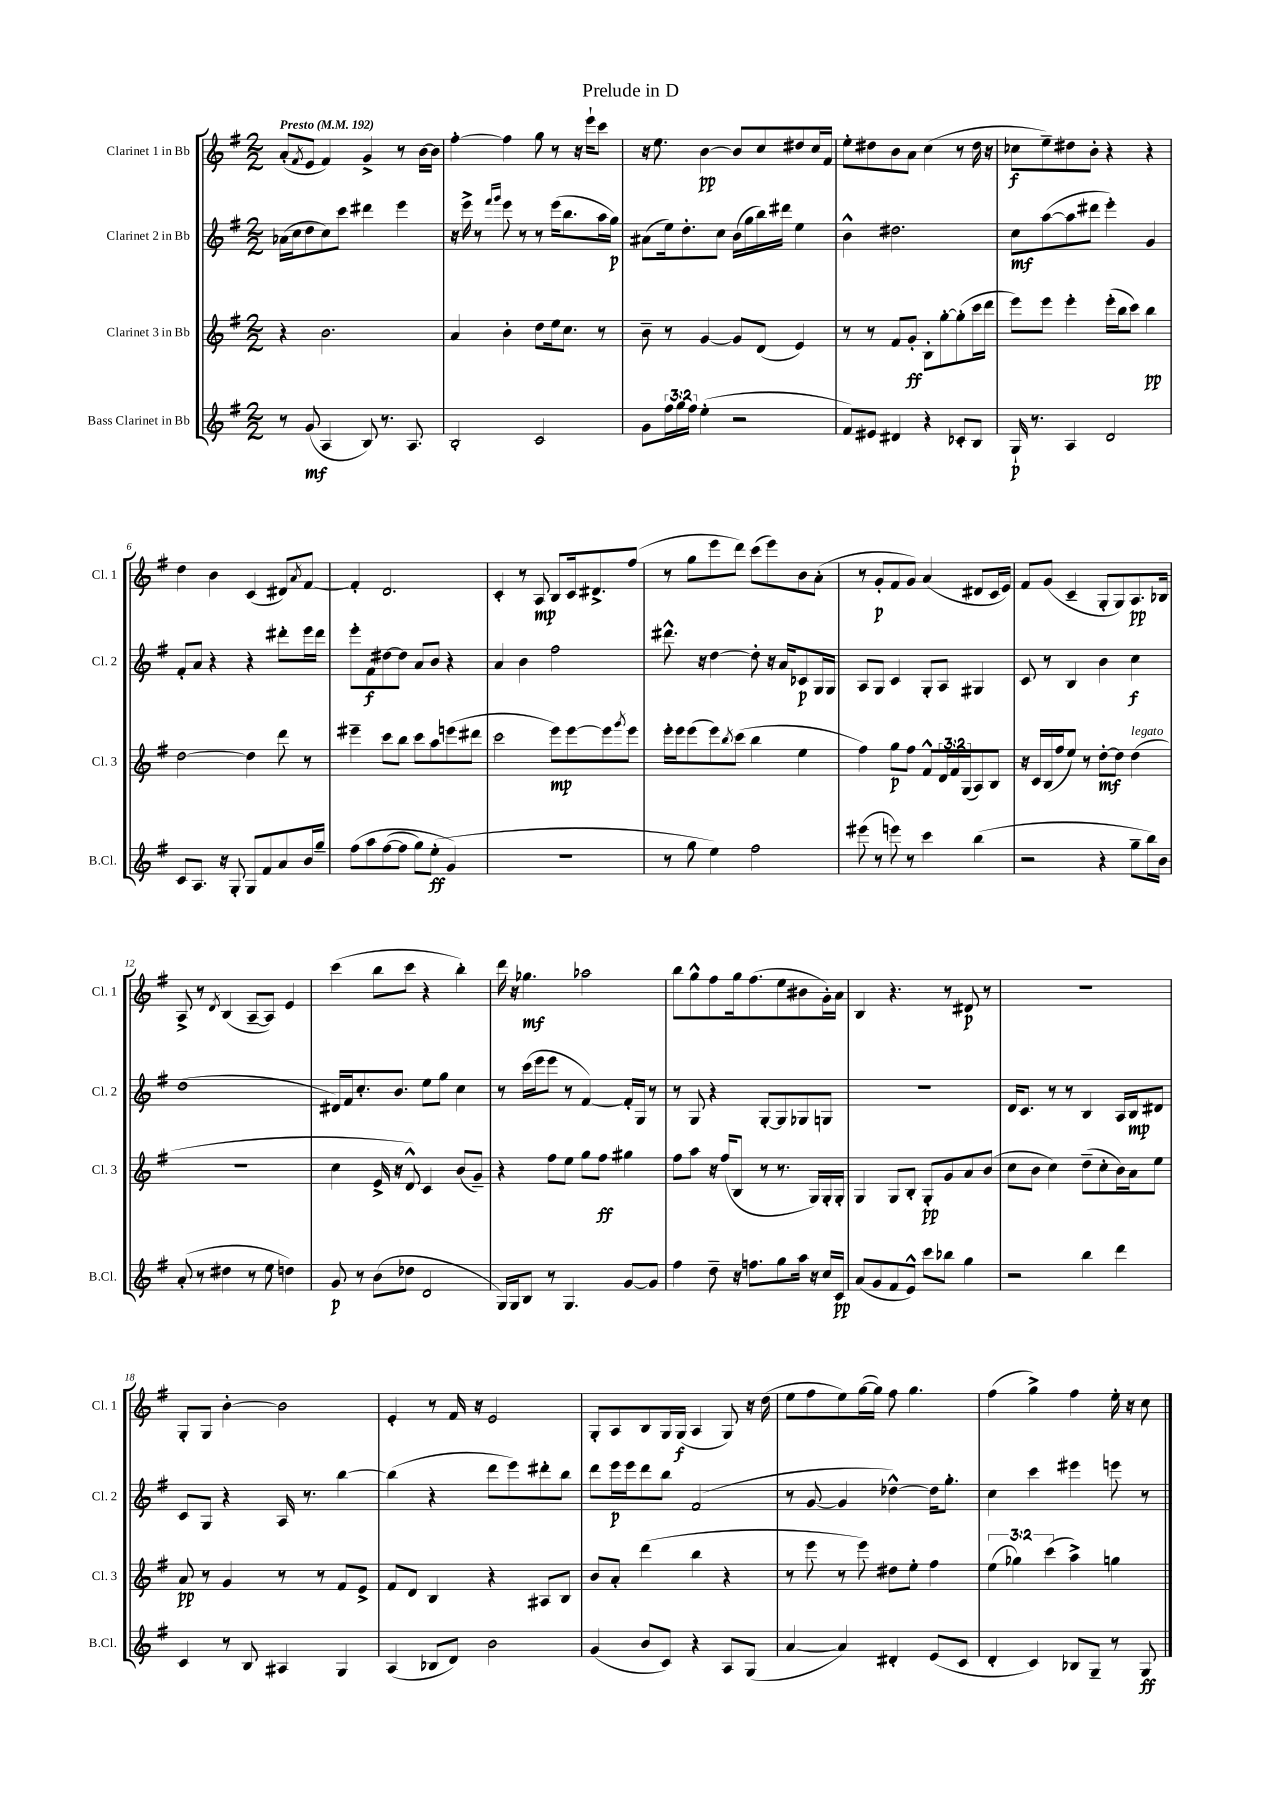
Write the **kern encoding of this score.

**kern	**kern	**kern	**kern
*staff4	*staff3	*staff2	*staff1
*clefG2	*clefG2	*clefG2	*clefG2
*k[f#]	*k[f#]	*k[f#]	*k[f#]
*M2/2	*M2/2	*M2/2	*M2/2
*MM192	*MM192	*MM192	*MM192
8r	4r	(16a-\LL	(8a'/L
.	.	16cc\J	.
.	.	.	8qf#/
(8g/	.	8dd\	8e/J
4A/	2.b\	8cc\)	4f#/)
.	.	8ccc\J	.
8B/)	.	4ddd#\	4g^/
8.r	.	.	.
.	.	4eee\	8r
8.A/	.	.	.
.	.	.	[16b\LL
.	.	.	16b\]JJ
=	=	=	=
2B'/	4a/	16r	[4ff#'\
.	.	16eee^\	.
.	.	8r	.
.	.	16qqfff#/LL	.
.	.	16qqggg/JJ	.
.	4b'\	8eee\	4ff#\]
.	.	8r	.
2c/	8dd\L	8r	8gg\
.	16ee\k	(16eee\LK	8r
.	8.cc\J	8.bb\	.
.	.	.	16r
.	.	.	16eee`\LK
.	8r	16aa\L	8ccc\J
.	.	16gg\JJ)	.
=	=	=	=
8g\L	8b~\	(8a#\L	16r
.	.	.	8.ee\
24ff#\L	8r	16ee\k)	.
24gg\	.	.	.
.	.	8.dd'\	.
24ff#\JJ	.	.	.
(4ee'\	[4g/	.	[4b\
.	.	8cc\J	.
2r	8g/]L	(16b\LL	8b/]L
.	.	16gg\	.
.	(8d/J	16bb\)	8cc/
.	.	16ddd#\JJ	.
.	4e/)	4ee\	8dd#/
.	.	.	16cc/L
.	.	.	16f#/JJ
=	=	=	=
8f#/L)	8r	4b^^\	8ee'\L
8e#/J	8r	.	8dd#\
4d#/	8f#/L	2.dd#\	8b\
.	8g'/J	.	8a\J
4r	8B'\L	.	(4cc\
.	[8gg'\	.	.
8c-'/L	(8gg'\]	.	8r
8B/J	16ccc\L	.	16dd#\
.	16ddd\JJ	.	16r
=	=	=	=
16G`/	8eee\L)	8cc\L	8cc-\L
8.r	.	.	.
.	8eee\J	([8aa\	8ee~\)
4A/	4eee'\	8aa\]	8dd#\
.	.	8ddd#\J	8b'\J
2d/	(16eee'\LL	4eee'\)	4r
.	16bb\J	.	.
.	8ccc\J)	.	.
.	4bb\	4g/	4r
=	=	=	=
8c/L	[2dd\	8f#'/L	4dd\
8.A/J	.	8a/J	.
.	.	4r	4b\
16r	.	.	.
8G'/	.	.	.
8G/L	4dd\]	4r	(4c/
8f#/	.	.	.
8a/	8ddd\	8ddd#'\L	8d#/L)
.	.	.	8qa/
16b/L	8r	16eee\L	[8f#/J
16gg~/JJ	.	16ddd#\JJ	.
=	=	=	=
&(8ff#\L	4eee#~\	8eee'\L	4f#'/]
8aa\	.	8f#\	.
([8ff#\	8ccc\L	[8dd#\	2.d/
8ff#\]J	8bb\J	8dd#\]J	.
8gg\L)	8ccc\L	8a/L	.
(8ee'\J	8aa\	8b/J	.
4g/&)	(8eee\	4r	.
.	8ddd#\J	.	.
=	=	=	=
1r	2ccc\	4a/	4c'/
.	.	4b\	8r
.	.	.	8A/
.	8eee\L)	2ff#\	8B/L
.	[8eee\	.	16c/k
.	.	.	8.d#^/
.	8eee\]	.	.
.	8qggg/	.	.
.	8eee\J	.	(8ff#/J
=	=	=	=
8r	16eee'\LL	8.ddd#^^\	8r
.	16eee\J	.	.
8gg\	(8eee\	.	8gg\L
.	.	16r	.
4ee\)	8eee\)	[4dd\	8eee\
.	8qbb/	.	.
.	(8ccc\J	.	8ddd\J)
2ff#\	4bb\	8dd'\]	(8ccc\L
.	.	16r	8eee\)
.	.	16a/LK	.
.	4ee\	8c-/	8b\
.	.	16G/L	(8a'\J
.	.	16G/JJ	.
=	=	=	=
(8eee#\	4ff#\)	8A/L	8r
8r	.	8G/J	8g'/L
8eee\)	8gg\L	4c/	8f#/
8r	8ff#\J	.	8g/J)
4ccc\	8f#^^/L	8G'/L	(4a/
.	24d/L	8A/J	.
.	24f#/	.	.
.	(24G/J	.	.
(4bb\	8A/)	4G#/	8d#/L
.	8B/J	.	16c/L
.	.	.	16e/JJ)
=	=	=	=
2r	16r	8c/	8f#/L
.	16c/LL	.	.
.	(16B/	8r	(8g/J
.	16ff#/J	.	.
.	8ee/J)	4B/	4c~/
.	8r	.	.
4r	[8dd'\L	4b\	8G'/L
.	8dd\]J	.	8G/)
8gg~\L	(4dd\	4cc\	8.A/
16bb\L)	.	.	.
16b\JJ	.	.	16B-/Jk
=	=	=	=
(8a'/	1r	(1dd	8A^/
8r	.	.	8r
.	.	.	8qd/
4dd#\	.	.	(4B/
8r	.	.	[8A~/L
8ee\	.	.	8A/]J)
4dd\)	.	.	4e/
=	=	=	=
8g/	4cc\	16d#/LL)	(4ccc\
.	.	16f#/J	.
8r	.	8.cc'/	.
(8b\L	16e^/	.	8bb\L
.	16r	8.b/J	.
8dd-\J	8d^^/)	.	8ccc\J
2d/	4c/	8ee\L	4r
.	.	8gg\J	.
.	(8b/L	4cc\	4bb'\)
.	8g~/J)	.	.
=	=	=	=
16G/LL)	4r	8r	16ddd\
16G/J	.	.	16r
8B/J	.	(16ccc\LL	4.gg-\
.	.	16eee\J	.
8r	8ff#\L	8eee\J	.
4.G/	8ee\J	8r	.
.	8gg\L	[4f#/)	2aa-\
.	8ff#\J	.	.
[8g/L	4gg#\	16f#'/]LL	.
.	.	16G/JJ	.
8g/]J	.	8r	.
=	=	=	=
4ff#\	8ff#\L	8r	8bb\L
.	8aa\J	8G/	8gg^^\
8dd~\	16r	4r	8ff#\
.	(16ff#/LK	.	.
16r	8B/J	.	16gg\k
8.ff\L	.	.	(8.ff#\
.	8r	[8G'/L	.
8gg\	8.r	8G/]	8ee\
16aa\Jk	.	8G-/	8b#\
16r	16G/LL)	.	.
16cc/LL	16G'/	8G/J	16g'\L)
16c/JJ	16G'/JJ	.	16a\JJ
=	=	=	=
(8a/L	4G/	1r	4B/
8g/	.	.	.
8f#/	8G/L	.	4.r
8e^^/J)	8B'/J	.	.
8ccc\L	8G'/L	.	.
8bb-\J	8g/	.	8r
4gg\	8a/	.	8d#/
.	(8b/J	.	8r
=	=	=	=
2r	8cc\L	16d/LK	1r
.	.	8.c/J	.
.	8b\J	.	.
.	4cc\)	8r	.
.	.	8r	.
4bb\	(8dd~\L	4B/	.
.	8cc'\	.	.
4ddd\	16b\L)	16A/LL	.
.	16a\J	16B/J	.
.	8ee\J	8d#/J	.
=	=	=	=
4c/	8a/	8c/L	8G'/L
.	8r	8G/J	8G/J
8r	4g/	4r	[4b'\
8B/	.	.	.
4A#/	8r	16A/	2b\]
.	.	8.r	.
.	8r	.	.
4G/	8f#/L	[4bb\	.
.	8e^/J	.	.
=	=	=	=
(4A/	8f#/L	(4bb\]	4e'/
.	8d/J	.	.
8B-/L	4B/	4r	8r
8d/J)	.	.	16f#/
.	.	.	16r
2b\	4r	8ddd\L	2e/
.	.	8eee\)	.
.	8A#/L	8ddd#'\	.
.	8B/J	8bb\J	.
=	=	=	=
(4g/	8b/L	8ddd\L	8G'/L
.	8a'/J	16eee\L	8A/
.	.	16eee\J	.
8b/L	(4ddd\	8ddd\	8B/
8c/J)	.	8bb\J	16G/L
.	.	.	(16G/JJ
4r	4bb\	(2f#/	4A/
8A/L	4r	.	8G/)
(8G/J	.	.	16r
.	.	.	(16dd\
=	=	=	=
[4a/	8r	8r	8ee\L
.	8eee\	[8g/	8ff#\
4a/])	8r	4g/]	8ee\)
.	8eee\)	.	([16gg\L
.	.	.	16gg\]JJ)
4d#'/	8dd#\L	[4dd-^^\)	8ff#\
.	8ee'\J	.	4.gg\
(8e/L	4ff#\	16dd-\]LK	.
.	.	8.gg'\J	.
8c/J	.	.	.
=	=	=	=
4d'/	(6ee\	4cc\	(4ff#\
.	6gg-\)	.	.
4c/)	.	4ccc\	4gg^\)
.	(6ccc\	.	.
8B-/L	4aa^\)	4eee#\	4ff#\
8G~/J	.	.	.
8r	4gg\	8eee\	16ee'\
.	.	.	16r
8G/	.	8r	8cc\
==	==	==	==
*-	*-	*-	*-
